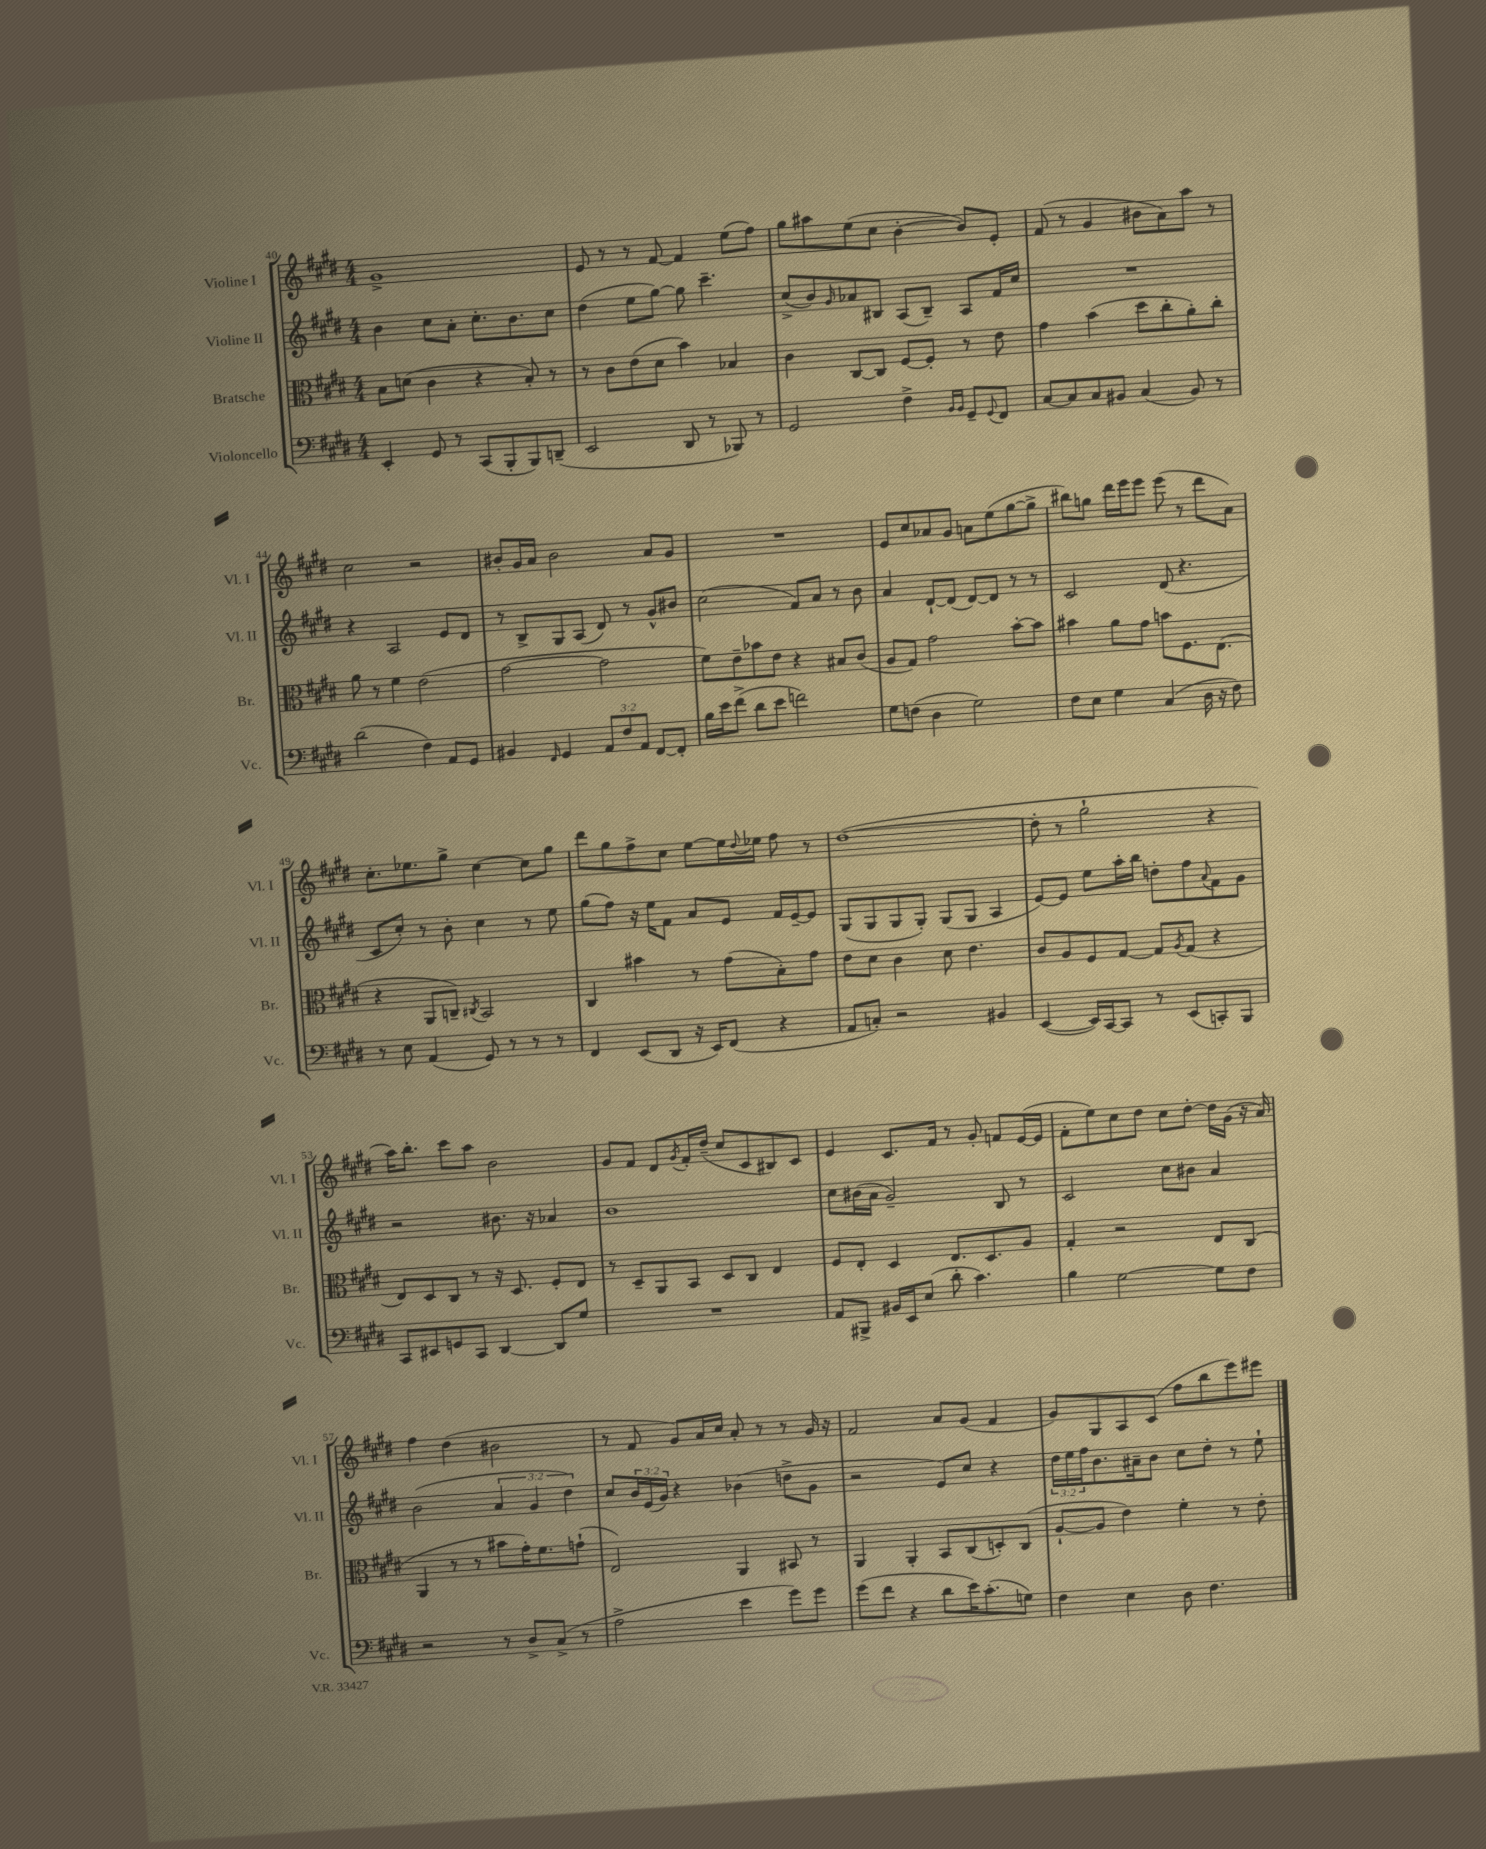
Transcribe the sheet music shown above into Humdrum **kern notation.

**kern	**kern	**kern	**kern
*part4	*part3	*part2	*part1
*staff4	*staff3	*staff2	*staff1
*I"Violoncello	*I"Bratsche	*I"Violine II	*I"Violine I
*I'Vc.	*I'Br.	*I'Vl. II	*I'Vl. I
*clefF4	*clefC3	*clefG2	*clefG2
*k[f#c#g#d#]	*k[f#c#g#d#]	*k[f#c#g#d#]	*k[f#c#g#d#]
*M4/4	*M4/4	*M4/4	*M4/4
=40	=40	=40	=40
4EE'/	8B\L	4b\	1g#^
.	(8dn\J	.	.
8GG#/	4c#\	8cc#\L	.
8r	.	8a'\J	.
(8CC#/L	4r	8.cc#'\L	.
8BBB'/	.	.	.
.	.	8.b\	.
8BBB/)	8B'/)	.	.
(8DDn~/J	8r	8cc#\J	.
=41	=41	=41	=41
2EE/	8r	(4dd#\	8e/
.	8c#\L	.	8r
.	(8e\	8ee\L	8r
.	8d#\J	[8gg#\J)	[8f#/
8DD#/	4b\)	8gg#\]	4f#/]
8r	.	4.ccc#~\	.
8BBB-X/)	4B-X/	.	(8ee\L
8r	.	.	8ff#\J)
=42	=42	=42	=42
2GG#/	4c#\	(8cc#^/L	8gg#\L
.	.	8b/)	8aa#X\
.	.	16qqg#/	.
.	[8C#/L	8a-X/	(8ee\
.	8C#/J]	8B#X/J	8cc#\J
4F#^\	[8F#/L	(8A/L	[4b'\
.	8F#'/J]	8B#~/J)	.
16qqBB/LL	.	.	.
16qqBB/JJ	.	.	.
8GG#~/L	8r	8A/L	8b/L])
8qqGG#/	.	.	.
8FF#/J	8e\	16f#/L	8e'/J
.	.	16cc#/JJ	.
=43	=43	=43	=43
[8C#/L	4g#\	1r	(8f#/
8C#/]	.	.	8r
8C#/	(4b\	.	4g#/
8BB#X/J	.	.	.
(4C#/	8dd#\L	.	8b#X\L
.	8cc#'\	.	8a\)
8BB#/)	8a'\)	.	8aa\J
8r	8cc#'\J	.	8r
!!LO:LB:g=z
=44	=44	=44	=44
(2d#\	8a\	4r	2cc#\
.	8r	.	.
.	4f#\	2A/	.
4F#\)	(2e\	.	2r
8AA/L	.	8e/L	.
8GG#/J	.	8d#/J	.
=45	=45	=45	=45
4BB#X/	[2g#\	8r	8b#X'/L
.	.	8B^/L	16g#/L
.	.	.	16a/JJ
16qqFF#/	.	.	.
4GG#/	.	8G#/	2b#\
.	.	(8A/J	.
12AA/L	2g#\]	8d#/)	.
12F#/	.	.	.
.	.	8r	.
12AA/J	.	.	.
[8FF#/L	.	8g#^^/L	8a/L
8FF#'/J]	.	8b#X/J	8g#/J
=46	=46	=46	=46
16B\LL	8f#\L)	(2cc#\	1r
16e\J	.	.	.
(8f#^\J	8e~\	.	.
8d#\L	8b-X\	.	.
8e\J	8e\J	.	.
2fn\)	4r	8f#/L)	.
.	.	8a/J	.
.	8B#X/L	8r	.
.	(8c#/J	8b\	.
=47	=47	=47	=47
8G#\L	8A/L	4a/	8e/L
(8Fn\J	8G#/J)	.	8cc#/
4D#\	2g#\	[8d#`/L	8a-X/
.	.	(8d#/J]	8g#/J
2G#\)	.	[8d#/L)	8an\L
.	.	8d#/J]	(8ee\
.	[8b'\L	8r	[8gg#\
.	8b\J]	8r	8gg#^\J]
=48	=48	=48	=48
8F#\L	4b#X\	2c#/	8bb#X\L)
8E\J	.	.	8ggn\J
4G#\	8a\L	.	16ddd#\LL
.	.	.	16eee\J
.	8g#\J	.	8eee\J
(4C#/	8bn\L	(8d#/	(8eee\
.	8.F#\	4.r	8r
16D#\	.	.	8ddd#\L
16r	(8.E\J	.	.
8F#\)	.	.	8a\J)
!!LO:LB:g=z
=49	=49	=49	=49
8r	4r	8c#/L	8.cc#'\L
8E\	.	8cc#'/J)	.
.	.	.	8.ee-X\
(4AA/	8AA/L	8r	.
.	8Cn~/J)	8b'\	8gg#^\J
.	8qC#X/	.	.
8GG#/)	2BB/	4cc#\	[4cc#\
8r	.	.	.
8r	.	8r	8cc#\L]
8r	.	8ee\	8gg#\J
=50	=50	=50	=50
4FF#/	4C#/	(8gg#\L	8ddd#\L
.	.	8ff#\J)	8gg#\
(8EE/L	4b#X\	16r	8ff#^\
.	.	16ee\KL	.
8DD#/J	.	8f#\J	8cc#\J
16r	8r	8a/L	[8ee\L
16EE/KL)	.	.	.
(8FF#/J	(8g#\L	8e/J	16ee\L]
.	.	.	8qqdd#/
.	.	.	16ee-X\JJ
4r	8B'\)	16f#/LL	8ff#\
.	.	[16e~/J	.
.	8g#\J	8e/J]	8r
=51	=51	=51	=51
8AA/L	8e\L	(8G#/L	([1dd#
8Cn'/J)	8d#\J	8G#/	.
2r	4c#\	8G#/	.
.	.	8G#'/J)	.
.	8d#\	(8G#/L	.
.	4.e\	8G#/J	.
4BB#X/	.	4A/	.
=52	=52	=52	=52
([4EE/	8c#/L	[8e/L)	8dd#'\]
.	8A/	8e/J]	8r
16EE/LL])	8F#/	8ee\L	2gg#`\
[16CC#/J	.	.	.
8CC#/J]	[8G#/J	16aa'\L	.
.	.	16bb\JJ	.
8r	8G#/L]	8ddn'\L	.
.	8qA/	.	.
(8EE/L	(8G#/J	8ff#\	.
.	.	8qqa/	.
8CCn'/)	4r	8f#\	4r
8BBB/J	.	8g#\J	.
!!LO:LB:g=z
=53	=53	=53	=53
8CC#/L	8E/L)	2r	16aa\KL)
.	.	.	8.bb'\J
8EE#X/	8D#/	.	.
8GGn/	8C#/J	.	8ccc#\L
8CC#/J	8r	.	8aa\J
[4DD#/	16r	8.b#X\	2b\
.	8.D#/	.	.
.	.	16r	.
8DD#/L]	8F#'/L	4a-X/	.
8G#/J	8E/J	.	.
=54	=54	=54	=54
1r	8r	1b	8g#/L
.	8D#~/L	.	8f#/J
.	8AA/	.	8d#/L
.	.	.	8qg#/
.	8BB/J	.	16f#'/L
.	.	.	(16dd#~/JJ
.	8D#/L	.	8cc#/L
.	8C#/J	.	8c#/
.	4E/	.	8B#X/)
.	.	.	8c#/J
=55	=55	=55	=55
8AA/L	8F#/L	8cc#\L	4e/
8BBB#X^/J	8E'/J	(16b#X\L	.
.	.	16a\JJ	.
16BB#X/LL	4D#/	2g#~/)	8.c#/L
16EE/J	.	.	.
(8E/J	.	.	.
.	.	.	16f#/Jk
8d#'\	8.E/L	.	8r
4.c#\)	.	.	8g#'/
.	8.D#/	.	.
.	.	8B/	8fn/L
.	8A/J	8r	([16e/L
.	.	.	16e/JJ]
=56	=56	=56	=56
4B\	4G#'/	2c#/	8f#'\L
.	.	.	8ee\)
[2G#\	2r	.	8cc#\
.	.	.	8dd#\J
.	.	8cc#\L	8cc#\L
.	.	8b#X\J	[8dd#'\J
8G#\L]	8E/L	4a/	16dd#\LL]
.	.	.	(16g#\JJ
8F#\J	(8C#/J	.	16r
.	.	.	16a/)
!!LO:LB:g=z
=57	=57	=57	=57
2r	4AA/	(2b\	4ff#\
.	8r	.	(4dd#\
.	8r	.	.
8r	8b#X\L	6a/	2b#X\
8D#^/L	16g#'\K)	.	.
.	.	6g#/	.
.	8.f#\	.	.
(8C#^/J	.	.	.
.	.	6dd#\)	.
8r	(8gn`\J	.	.
=58	=58	=58	=58
2A^\	2E/)	8cc#/L	8r
.	.	24b/L	8f#/
.	.	(24e/	.
.	.	24g#/JJ)	.
.	.	4r	8g#/L)
.	.	.	16a/L
.	.	.	16cc#/JJ
4e\	4AA/	(4b-X\	8a'/
.	.	.	8r
8g#\L)	8BB#X/	8ddn^\L	8r
8g#\J	8r	8g#\J	16g#/
.	.	.	16r
=59	=59	=59	=59
(8g#\L	4AA/	2r	2f#/
8f#\J	.	.	.
4r	4AA'/	.	.
8d#\L	8BB/L	8e/L)	8a/L
16e\K)	(8C#/	8cc#/J	(8g#/J
(8.c#'\	.	.	.
.	8Dn'/)	4r	4f#/
8Gn\J)	(8C#/J	.	.
=60	=60	=60	=60
4F#\	[8A`/L	24dd#\LL	8g#/L)
.	.	24ee\	.
.	.	24ff#\J	.
.	8A/J]	8.b\	8G#/
4E\	4e\)	.	8A/
.	.	16a#X~\k	.
.	.	8b\J	(8c#/J
8D#\	4f#'\	8cc#\L	8ff#\L
4.F#\	.	8dd#'\J	8bb\
.	8r	8r	8eee\)
.	8e'\	8ee`\	8eee#X\J
==	==	==	==
*-	*-	*-	*-
